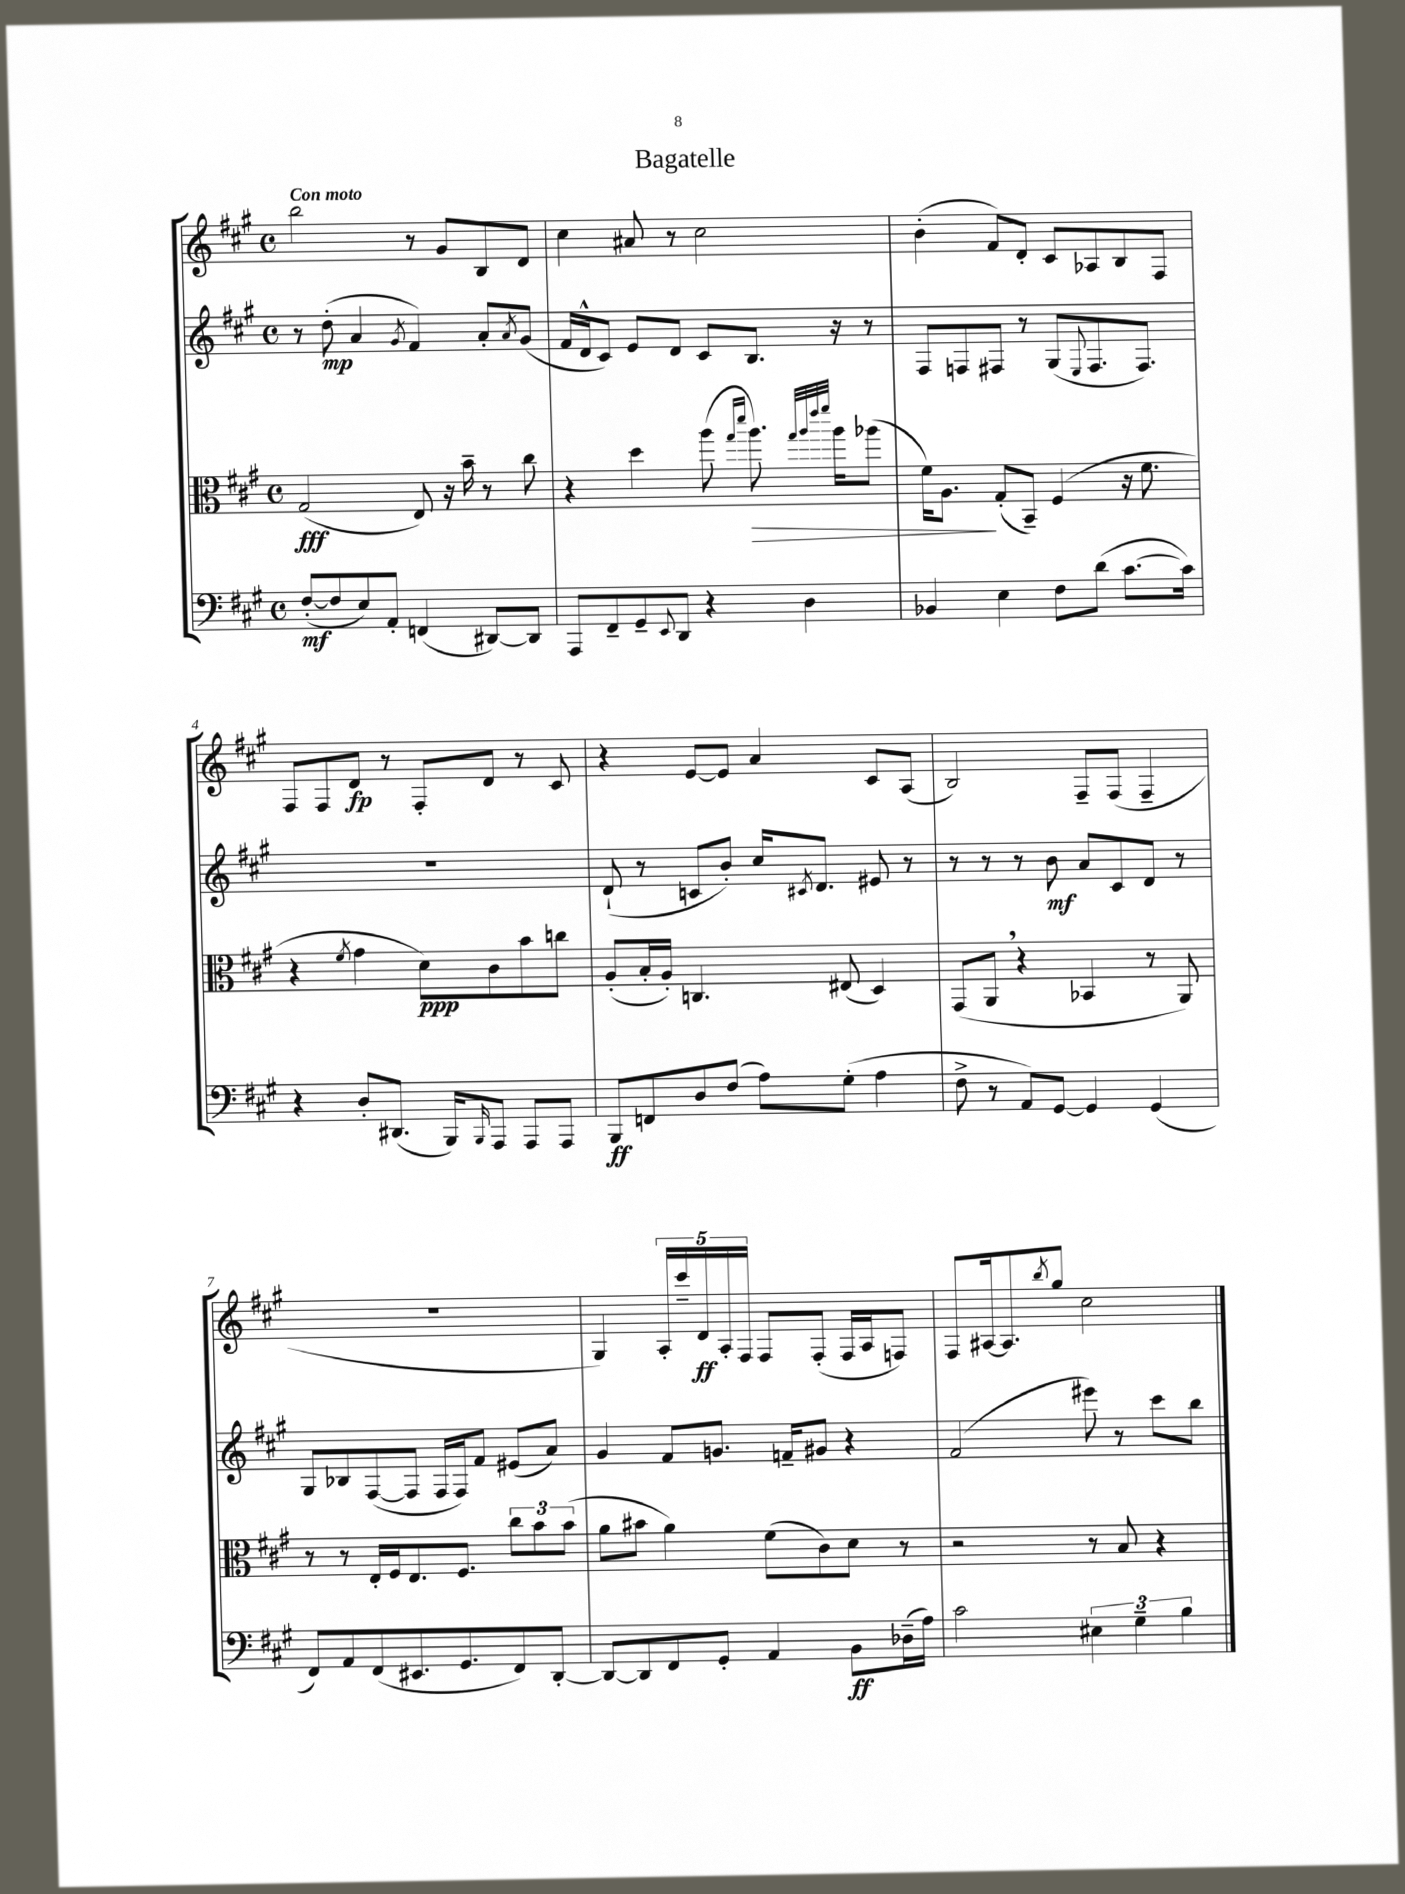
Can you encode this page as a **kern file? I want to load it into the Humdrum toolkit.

**kern	**kern	**kern	**kern
*staff4	*staff3	*staff2	*staff1
*clefF4	*clefC3	*clefG2	*clefG2
*k[f#c#g#]	*k[f#c#g#]	*k[f#c#g#]	*k[f#c#g#]
*M4/4	*M4/4	*M4/4	*M4/4
*met(c)	*met(c)	*met(c)	*met(c)
([8F#'	(2G#	8r	2bb
8F#]	.	(8dd'	.
8E)	.	4a	.
8AA'	.	.	.
.	.	8qg#	.
(4FF	8E)	4f#)	8r
.	16r	.	8g#
.	16b~	.	.
[8DD#)	8r	8a'	8B
.	.	8qa	.
8DD#]	8cc#	(8g#	8d
=	=	=	=
8AAA	4r	16f#	4cc#
.	.	16d^^	.
8FF#~	.	8c#)	.
8GG#~	4dd	8e	8a#
8qqEE	.	.	.
8DD	.	8d	8r
4r	(8aa	8c#	2cc#
.	16qqgg#	.	.
.	16qqddd	.	.
.	8.aa)	8.B	.
4D	.	.	.
.	32qqgg#	.	.
.	32qqaa	.	.
.	32qqeee	.	.
.	32qqfff#	.	.
.	16aa	16r	.
.	(8aa-	8r	.
=	=	=	=
4BB-	16f#)	8F#	(4b'
.	8.A	.	.
.	.	8F	.
4E	(8G#'	8F#	8f#)
.	8BB~)	8r	8d'
8F#	(4F#	(8G#	8c#
.	.	8qqE	.
(8d	.	8.F#	8A-
[8.c#	16r	.	8B
.	8.f#	8.F#)	.
.	.	.	8F#
16c#])	.	.	.
=	=	=	=
4r	4r	1r	8F#
.	.	.	8F#
.	8qf#	.	.
8D'	4g#	.	8d
(8.DD#	.	.	8r
.	8d)	.	8F#'
16BBB)	.	.	.
16qqBBB	.	.	.
8AAA	8c#	.	8d
8AAA	8b	.	8r
8AAA	8cc	.	8c#
=	=	=	=
8BBB	(8A'	(8d`	4r
8FF	16B'	8r	.
.	16A')	.	.
8D	4.C	8c	[8e
(8F#	.	8b')	8e]
8A)	.	16cc#	4a
.	.	8qc#	.
.	.	8.d	.
(8G#'	(8E#	.	.
4A	4D)	8e#	8c#
.	.	8r	(8A
=	=	=	=
8F#^	(8GG#	8r	2B)
8r	8AA	8r	.
8AA)	4r	8r	.
[8GG#	.	8b	.
4GG#]	4BB-	8a	8F#~
.	.	8c#	(8F#
(4GG#	8r	8d	4F#~
.	8AA)	8r	.
=	=	=	=
8FF#)	8r	8G#	1r
8AA	8r	8B-	.
(8FF#	16E'	([8F#	.
.	16F#	.	.
8.EE#	8.E	8F#]	.
.	.	16F#	.
8.GG#	8.F#	16F#)	.
.	.	8f#	.
8FF#)	12cc#	(8e#	.
.	12b	.	.
[8DD'	.	8a)	.
.	(12b	.	.
=	=	=	=
8DD_	8a	4g#	4G#)
8DD]	8b#	.	.
8FF#	4a)	8f#	20A'
.	.	.	20ccc#~
.	.	.	20d
8GG#'	.	8.g	.
.	.	.	20A'
.	.	.	20F#
4AA	(8f#	.	8F#
.	.	16f~	.
.	8c#)	8g#	(8F#'
8BB	8d	4r	16F#
.	.	.	16A
(16D-~	8r	.	8F)
16A)	.	.	.
=	=	=	=
2c#	2r	(2f#	8F#
.	.	.	[16A#
.	.	.	8.A#]
.	.	.	8qbb
.	.	.	8gg#
6E#	8r	8eee#)	2cc#
.	8B	8r	.
6G#~	.	.	.
.	4r	8ccc#	.
6B	.	.	.
.	.	8bb	.
==	==	==	==
*-	*-	*-	*-
